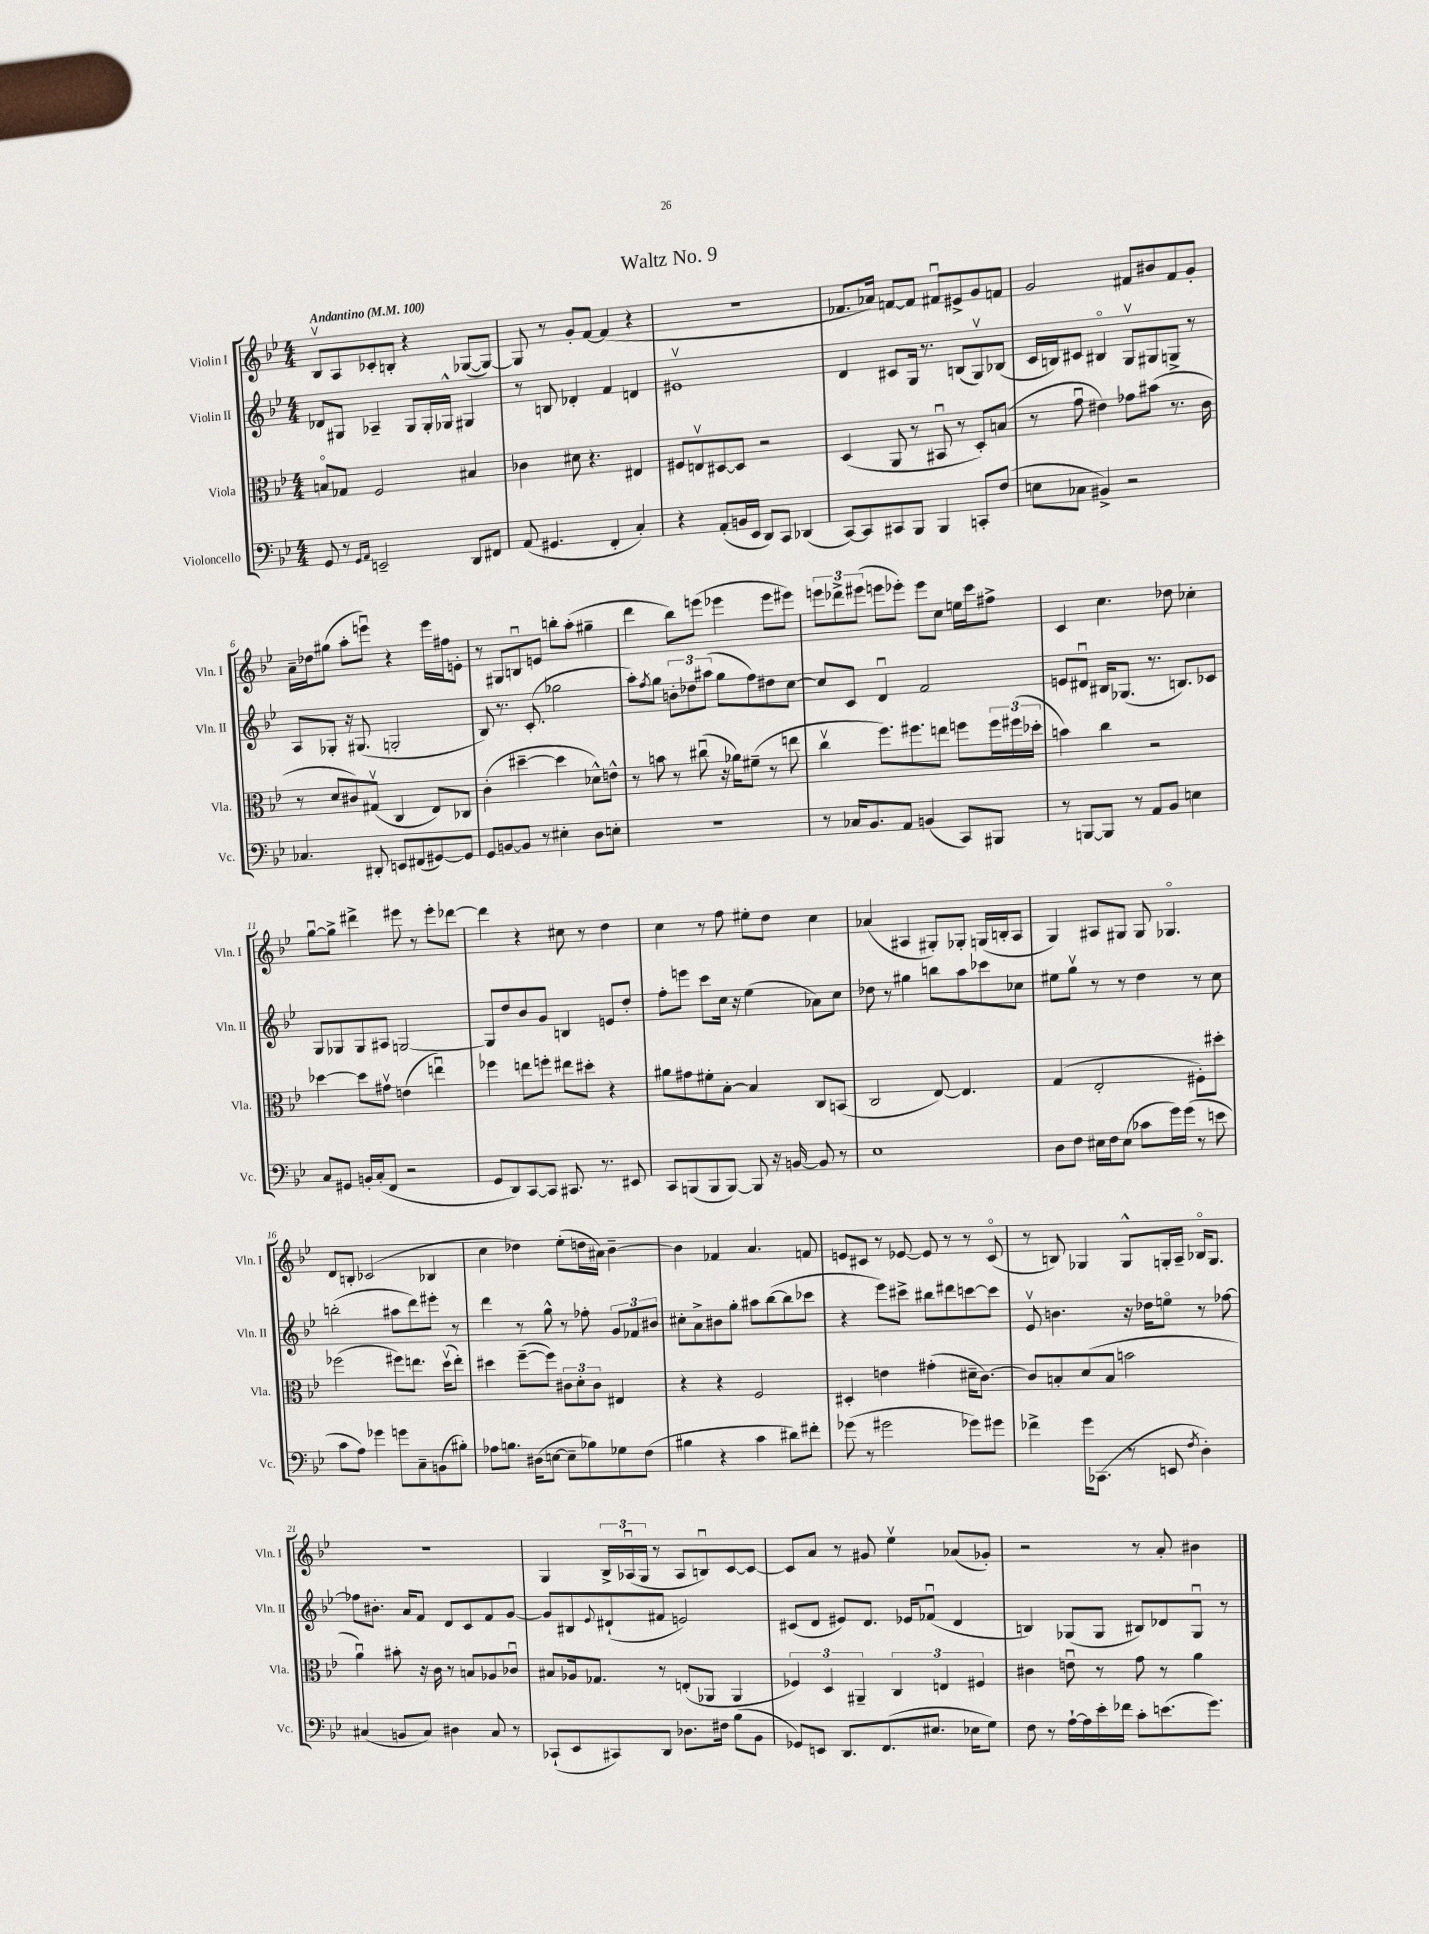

**kern	**kern	**kern	**kern
*part4	*part3	*part2	*part1
*staff4	*staff3	*staff2	*staff1
*I"Violoncello	*I"Viola	*I"Violin II	*I"Violin I
*I'Vc.	*I'Vla.	*I'Vln. II	*I'Vln. I
*clefF4	*clefC3	*clefG2	*clefG2
*k[b-e-]	*k[b-e-]	*k[b-e-]	*k[b-e-]
*M4/4	*M4/4	*M4/4	*M4/4
*MM100	*MM100	*MM100	*MM100
=1	=1	=1	=1
!	!	!	!LO:TX:a:B:t=Andantino
8GG/	8Bn/L	8d-X/L	8B-v/L
8r	8G-X/J	8G#X/J	8A/
16qqGG/LL	.	.	.
16qqAA/JJ	.	.	.
2EEn~/	2F/	4A-X~/	8c-X'/
.	.	.	8Bn'/J
.	.	8G#/L	4r
.	.	16G#'/L	.
.	.	16G-X^^/JJ	.
8DD/L	4B#X/	4G#X/	([8G-X/L
8FF#X/J	.	.	8G-/J_)
=2	=2	=2	=2
(8AA/	4c-X\	8r	8G-/]
4.GG#X/	.	8Bn/	8r
.	8d#X\	4d-X'/	8g'/L
.	4.r	.	[8f/J
4FF'/	.	4f/	(4f/]
4C'/)	4E#X/	4dn/	4r
=3	=3	=3	=3
4r	8F#X/L	1e#Xv	1r
.	8Env/	.	.
(8AA'/L	[8D#X/	.	.
16BBn/L	8D#/J]	.	.
16EE-/JJ	.	.	.
8DD/L)	2r	.	.
8CC/J	.	.	.
(4DD-X/	.	.	.
=4	=4	=4	=4
[8CC/L)	(4D/	4d/	8.f-X/L
8CC/]	.	.	.
.	.	.	16a-X/Jk)
8CC#X/	8AA/	8c#X/L	[8fn/L
8BBB-/J	8r	16G/Jk	8f/J]
.	.	8.r	.
4BBB-/	8BB#Xu/	.	8f#Xu/L
.	8r	(8Bn/L	8e#X^/
8CCn'/L	8D'/L)	8Gv/)	8g/
(8F/J	(8Bn/J	(8B-X/J	8fn/J
=5	=5	=5	=5
8En\L	8r	16c/LL	2g/
.	.	16Bn/J)	.
8C-X\J	8gu\	8c#X/J	.
4BB#X^/)	4e#X\)	4B#X/	.
2r	8g-X\L	8Gv/L	8f#X/L
.	(8b#X\J	8G#X/	8b#X/
.	8.r	8Gn^/J	8f#/
.	.	8r	8g'/J
.	16c\	.	.
!!LO:LB:g=z
=6	=6	=6	=6
4.C-X/	8r	8A/L	16a~\LL
.	.	.	16dd-X\J
.	8d/L	8G-X'/J	(8gg#X\J
.	8c#X/)	16r	8aa'\L
.	.	(8.G#X/	.
8DD#X'/	(8G#Xv/J	.	8eeenu\J)
8EEn/L	4C/	2Gn'/	4r
(8FF#X/	.	.	.
[8GG#X/)	8E-/L)	.	16eee\LL
.	.	.	16ff#X\J
8GG#/J]	8C-X/J	.	8en'\J
=7	=7	=7	=7
8GG/L	(4c'\	8B-/)	8r
[8BBn/	.	8.r	8G#X/L
8BB/J]	[4dd#X~\	.	8Bnu/
.	.	(8.c'/	.
8r	.	.	8en/J
4E#X'\	4dd#\]	2gg-X\	8bbn'\L
.	.	.	(8aa'\J
8D\L	8d-X^^\L)	.	4gg#X~\
8En'\J	8en^^\J	.	.
=8	=8	=8	=8
1r	8r	8aa'\L)	4ddd\
.	.	8qff/	.
.	8bn\	8gg\J	.
.	8r	12bn'\L	8bb-\L)
.	.	12dd-X\	.
.	(8cc#Xu\	.	(8eeen\J
.	.	(12aa#X\J	.
.	16r	8gg\L	4eee-X\
.	16a-X\KL)	.	.
.	(8f#X~\J	8ff\)	.
.	8r	8dd#X\	8eee-\L
.	8een\	[8cc\J	8eee#X\J)
=9	=9	=9	=9
8r	4ccv\	8cc/L]	12eeen\L
.	.	.	12ddd-X^\
16C-X/KL	.	8c/J	.
.	.	.	(12eee#X\J
8.BB-/	.	.	.
.	8.ff\L)	4du/	8eeen\L
8AA/J	.	.	8eee-X'\J)
.	8.ff#X\	.	.
(4BBn/	.	2f/	8eee-\L
.	8een\J	.	8cc\J
8CC/L)	8ffn\L	.	16een\LL
.	.	.	16ccc\J
8BBB#X/J	24ff\L	.	8ff#X^\J
.	(24ff#X\	.	.
.	24dd-X'\JJ	.	.
=10	=10	=10	=10
8r	4bn\)	8en/L	4c/
[8BBBn/L	.	8d#Xu/J	.
8BBB/J]	4cc\	16B#X/KL	4.cc\
.	.	(8.G-X/J	.
8r	.	.	.
8AA/L	2r	8.r	.
8BB-/J	.	.	8dd-X\
.	.	8.Bn/L)	.
4En\	.	.	4cc-X'\
.	.	8c-X/J	.
!!LO:LB:g=z
=11	=11	=11	=11
8C/L	[4dd-X\	8G/L	[8ggu\L
8GG#X/J	.	8G-X/	8gg^\J]
16BBn'/LL	8dd-\L]	8G-/	4ddd#X^\
(16C'/J	.	.	.
8FF/J	8g#Xv\J	8A#X/J	.
2r	(4en\	[2Gn/	8eee#X\
.	.	.	8r
.	4eenu\)	.	8eee#'\L
.	.	.	[8ddd-X\J
=12	=12	=12	=12
8GG/L	4ff-X\	8G/L]	4ddd-\]
8DD/)	.	8dd/	.
[8CC/	8een\L	8b-/	4r
8CC/J]	8ffn'\J	8g/J	.
8.CC#X/	8ee#X\L	4Bn/	8cc#X\
.	8dd#X'\J	.	8r
8.r	.	.	.
.	4r	8en/L	4dd\
8EE#X/	.	8dd'/J	.
=13	=13	=13	=13
8CC/L	8a#X\L	8ff'\L	4cc\
(8BBBn/	8g#X\	8eeen\J	.
8BBB/	8f#X'\	8ccc\L	8r
[8BBB/J)	[8B-'\J	16cc\Jk	8ff\
.	.	16r	.
8BBB/]	4B-/]	(4ee-\	8ee#X'\L
16r	.	.	8dd\J
[16BBn/	.	.	.
8BB/]	8C/L	8a-X\L)	4cc\
8r	(8BBn/J	8cc\J	.
=14	=14	=14	=14
1E-	2C/	8dd-X\	(4a-X/
.	.	8r	.
.	.	4gg#X\	4A#X/
.	[8E-/)	8bbn\L	8G#X'/L)
.	4.E-/]	8aa\	8G-X'/J
.	.	8ccc-X\	(16Gn/LL
.	.	.	16Bn'/J
.	.	8cc-X\J	8A#/J
=15	=15	=15	=15
8D\L	(4G/	8ee#X\L	4G/)
8F\J	.	8ggv\J	.
16E#X\LL	2E-'/	8r	8A#X/L
16F\J	.	.	.
(8E#\J	.	8r	8G#X/J
8c-X\L	.	4dd\	8G#/
16g\L)	.	.	4.G-X/
(16g\JJ	.	.	.
8r	8F#X'\L)	8r	.
8en\	8dd#X'\J	8cc\	.
!!LO:LB:g=z
=16	=16	=16	=16
8c\L	(2ff-X\	(2bbn'\	8d/L
8A\J)	.	.	8Bn'/J
4g-X\	.	.	(2c-X/
8gn\L	8ff#X\L)	8aa#X\L	.
8C~\	8.een\J	8ddd\)	.
(8BBn\	.	8eee#X'\J	4B-X/
.	(16ddv\KL	.	.
8B#X'\J)	8ee'\J)	8r	.
=17	=17	=17	=17
8A-X\L	4dd#X\	4ddd\	4cc\
8.Bn\J	.	.	.
.	([8ff~\L	8r	4dd-X\)
(16D#X\KL	.	.	.
[8En\J	8ff\J])	8gg^^\	.
8E~\L]	12c#X\L	8r	(8ee-'\L
.	12d'\	.	.
8B-X\)	.	8ff-X'\	16ddn\L
.	12c#\J	.	.
.	.	.	16a#X\JJ)
8G-X\	4E#X/	12g/L	[4b-~\
.	.	12f-X/	.
(8F\J	.	.	.
.	.	12b#X/J	.
=18	=18	=18	=18
4B#X\	4r	8cc#X'\L	4b-\]
.	.	8a^\	.
4r	4r	8b#X\	4f-X/
.	.	8gg'\J	.
4c\	2F/	8aa#X\L	4.a/
.	.	([8bb-\	.
8d#X\L)	.	8bb-\]	.
8f#X'\J	.	8ccc-X\J	8fn/
=19	=19	=19	=19
(8g-X\	4D#X'/	4r	8en/L
8r	.	.	8c#X/J
2g#X\	4en\	8eee-\L)	8r
.	.	8ccc#X^\J	[8e-X/
.	(4g#X'\	8bb#X\L	8e-/]
.	.	8ddd#X\	8r
8g-X\L)	16d#X~\KL	[8cccn\	8r
.	[8.c\J)	.	.
8g#X\J	.	8ccc\J]	(8c#/
=20	=20	=20	=20
4f-X^\	8c/L]	8e-v/	8r
.	8Bn'/	4.bn\	8Bn/)
16g\KL	(8d/	.	4G-X/
(8.CC-X\J	.	.	.
.	8B/J	.	.
8r	2bn\	16r	8G-^^/L
.	.	16dd-X\KL	.
8EEn/	.	8een\J	16Gn'/L
.	.	.	16A~/JJ
8qF/	.	.	.
4D'\)	.	8r	16B-X/KL
.	.	.	8.G/J
.	.	[8ff-X\	.
!!LO:LB:g=z
=21	=21	=21	=21
(4C#X/	4au\)	8ff-X\L]	1r
.	.	8.b#X'\J	.
8BBn/L	8b#X'\	.	.
.	.	16a/KL	.
8C#/J)	16r	8f/J	.
.	16c\	.	.
4D#X\	8r	8d/L	.
.	8Bn/L	8c/	.
8C#/	8A-X/	8f/	.
8r	8c-Xu/J	[8g/J	.
=22	=22	=22	=22
(8CC-X`/L	8B#X/L	8g/L]	4G/
8EE-/	16A-X/k	8B#X/	.
.	8.G-X/J	.	.
.	.	8qqe-/	.
8CC#X/)	.	(8d#X`/	24B-^/LL
.	.	.	(24A-Xu/
.	.	.	24G/JJ
8DD/J	8r	8f#X/J	8r
8.D-X\L	(8En'/L	2en/)	8A-/L
.	8AA-X/J	.	8Bnu/)
16F#X\Jk	.	.	.
(8B-\L	4AA-/	.	[8c/
8BB-\J	.	.	8c/J_
=23	=23	=23	=23
8GG-X/L)	6F-X/)	(8c#X/L	8c/L]
8EEn/J	.	8d/J	8a/J
.	6D/	.	.
8.DD/L	.	8e#X/L)	8r
.	6AA#X~/	.	.
.	.	8.d/J	8g#X/
(8.FF/	.	.	.
.	6C/	.	4ee-v\
.	.	16e-X/KL	.
8.E#X/J	.	(8f-Xu/J	.
.	6En/	.	.
.	.	4d/	(8a-X/L
16E-X\KL	.	.	.
.	6F#X/	.	.
8G\J)	.	.	8g-X'/J)
=24	=24	=24	=24
8F\	4c#X\	4Bn/)	2r
8r	.	.	.
[16A`\LL	8enu\	(8G-X/L	.
16A\]	.	.	.
16e-'\	8r	8G-/J	.
16f-X\JJ	.	.	.
8c'\L	8g\	8B#X/L)	8r
(8.en\	8r	8d-X/	8a'/
.	4a\	8G-u/J	4b#X\
8.g\J)	.	.	.
.	.	8r	.
==	==	==	==
*-	*-	*-	*-
